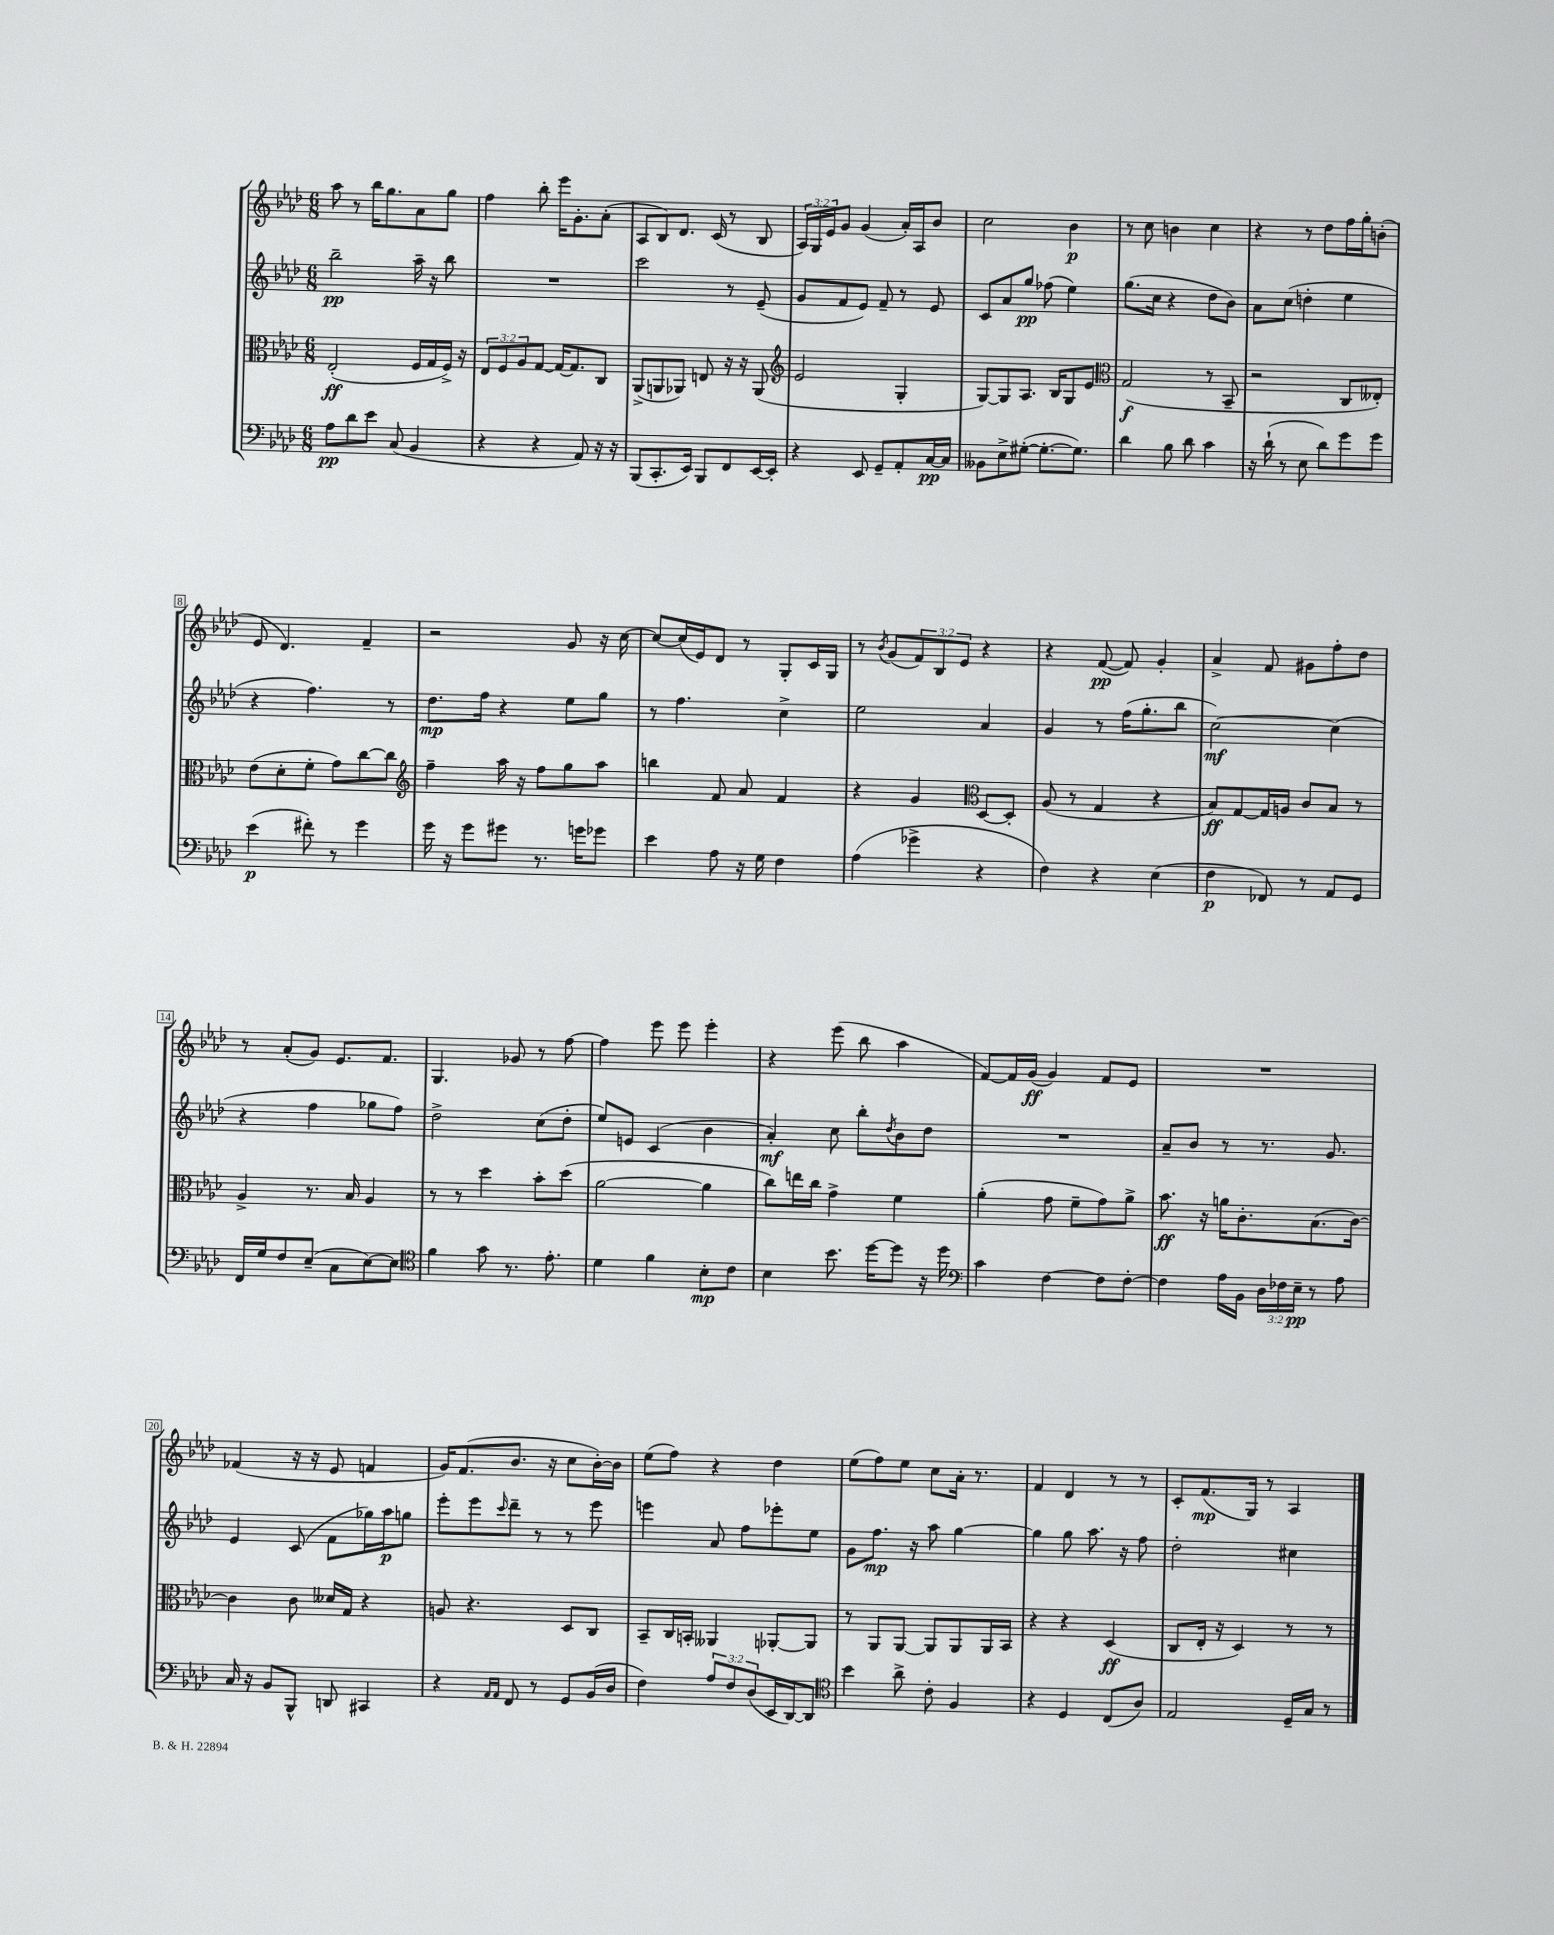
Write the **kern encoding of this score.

**kern	**dynam	**kern	**dynam	**kern	**dynam	**kern	**dynam
*part4	*part4	*part3	*part3	*part2	*part2	*part1	*part1
*staff4	*staff4	*staff3	*staff3	*staff2	*staff2	*staff1	*staff1
*clefF4	*	*clefC3	*	*clefG2	*	*clefG2	*
*k[b-e-a-d-]	*	*k[b-e-a-d-]	*	*k[b-e-a-d-]	*	*k[b-e-a-d-]	*
*M6/8	*	*M6/8	*	*M6/8	*	*M6/8	*
=1	=1	=1	=1	=1	=1	=1	=1
8A-\L	pp	(2E-'/	ff	2bb-~\	pp	8aa-\	.
8d-\	.	.	.	.	.	8r	.
8e-\J	.	.	.	.	.	16bb-\KL	.
.	.	.	.	.	.	8.gg\	.
(8C/	.	.	.	.	.	.	.
4BB-/	.	16F/LL	.	16aa-~\	.	8a-\	.
.	.	16G/	.	16r	.	.	.
.	.	16F^/JJ)	.	8bb-\	.	8gg\J	.
.	.	16r	.	.	.	.	.
=2	=2	=2	=2	=2	=2	=2	=2
4r	.	12E-/L	.	2.r	.	4ff\	.
.	.	12F/	.	.	.	.	.
.	.	12A-/	.	.	.	.	.
4r	.	[8G/J	.	.	.	8bb-'\	.
.	.	16G/KL_	.	.	.	16eee-\KL	.
.	.	8.G/]	.	.	.	8.g'\	.
8AA-/)	.	.	.	.	.	.	.
16r	.	8C/J	.	.	.	(8a-'\J	.
16r	.	.	.	.	.	.	.
=3	=3	=3	=3	=3	=3	=3	=3
(8BBB-/L	.	(8AA-^/L	.	2ccc\	.	8A-/L	.
8.CC'/	.	8AAn/	.	.	.	8B-/)	.
.	.	8AA-X/J)	.	.	.	8.d-/J	.
16EE-/Jk)	.	.	.	.	.	.	.
8BBB-/L	.	8En/	.	.	.	.	.
.	.	.	.	.	.	(16c/	.
8FF/	.	16r	.	8r	.	8r	.
.	.	16r	.	.	.	.	.
[16EE-/L	.	(8AA-/	.	(8e-~/	.	8B-/	.
16EE-'/JJ]	.	.	.	.	.	.	.
=4	=4	=4	=4	=4	=4	=4	=4
*	*	*clefG2	*	*	*	*	*
4r	.	2e-/	.	8g/L	.	24A-/LL)	.
.	.	.	.	.	.	24G/	.
.	.	.	.	.	.	24e-/J	.
.	.	.	.	8f/	.	8g/J	.
8EE-/	.	.	.	8e-/J)	.	(4g/	.
8GG~/L	.	.	.	8f~/	.	.	.
8AA-'/	.	4G'/	.	8r	.	16a-'/LL)	.
.	.	.	.	.	.	16A-/J	.
[16C/L	pp	.	.	8e-/	.	8b-/J	.
16C/JJ]	.	.	.	.	.	.	.
=5	=5	=5	=5	=5	=5	=5	=5
8BB--X\L	.	[8G/L)	.	8c/L	.	2cc\	.
8E-^\	.	8G/]	.	8a-/	.	.	.
([8G#X'\J	.	8.A-/J	.	8gg/J	pp	.	.
8.G#'\L_	.	.	.	(8ff-X\	.	.	.
.	.	16B-/KL	.	.	.	.	.
.	.	8G/	.	4ee-\)	.	4b-\	p
8.G#\J])	.	.	.	.	.	.	.
.	.	8e-/J	.	.	.	.	.
=6	=6	=6	=6	=6	=6	=6	=6
*	*	*clefC3	*	*	*	*	*
4d-\	.	(2G/	f	(8.gg\L	.	8r	.
.	.	.	.	.	.	8cc\	.
.	.	.	.	16cc\Jk	.	.	.
8B-\	.	.	.	4r	.	4bn\	.
8d-\	.	.	.	.	.	.	.
4c\	.	8r	.	8dd-\L	.	4cc\	.
.	.	8BB-~/	.	8b-\J)	.	.	.
=7	=7	=7	=7	=7	=7	=7	=7
16r	.	2r	.	8a-\L	.	4r	.
(16d-`\	.	.	.	.	.	.	.
8r	.	.	.	(8cc\J	.	.	.
8E-\	.	.	.	4ddn'\	.	8r	.
8d-\L)	.	.	.	.	.	8dd-\L	.
8g\	.	8C/L	.	4ee-\	.	16ff\L	.
.	.	.	.	.	.	16gg'\J	.
8g\J	.	8E--X'/J)	.	.	.	(8bn'\J	.
!!LO:LB:g=z
=8	=8	=8	=8	=8	=8	=8	=8
(4e-\	p	(8e-\L	.	4r	.	8e-/	.
.	.	8d-'\	.	.	.	4.d-/)	.
8f#X'\)	.	8f'\J	.	4.ff\)	.	.	.
8r	.	8g\L)	.	.	.	.	.
4g\	.	[8cc\	.	.	.	4f~/	.
.	.	8cc\J]	.	8r	.	.	.
=9	=9	=9	=9	=9	=9	=9	=9
*	*	*clefG2	*	*	*	*	*
16g\	.	4ff~\	.	8.dd-\L	mp	2r	.
16r	.	.	.	.	.	.	.
8g\L	.	.	.	.	.	.	.
.	.	.	.	16ff\Jk	.	.	.
8g#X\J	.	16aa-\	.	4r	.	.	.
.	.	16r	.	.	.	.	.
8.r	.	8ff\L	.	.	.	.	.
.	.	8gg\	.	8ee-\L	.	8g/	.
16gn\KL	.	.	.	.	.	.	.
8g-X\J	.	8aa-\J	.	8gg\J	.	16r	.
.	.	.	.	.	.	[16cc\	.
=10	=10	=10	=10	=10	=10	=10	=10
4e-\	.	4bbn\	.	8r	.	8cc/L_	.
.	.	.	.	4.ff\	.	(16cc/L]	.
.	.	.	.	.	.	16e-/J)	.
8A-\	.	8f/	.	.	.	8d-/J	.
16r	.	8a-/	.	.	.	8r	.
16G\	.	.	.	.	.	.	.
4F\	.	4f/	.	4cc^\	.	8G'/L	.
.	.	.	.	.	.	16c/L	.
.	.	.	.	.	.	16G/JJ	.
=11	=11	=11	=11	=11	=11	=11	=11
(4A-\	.	4r	.	2ee-\	.	8r	.
.	.	.	.	.	.	8qb-/	.
.	.	.	.	.	.	(8g/L	.
4g-X^\	.	4g/	.	.	.	12f/)	.
.	.	.	.	.	.	12B-/	.
.	.	.	.	.	.	12e-/J	.
*	*	*clefC3	*	*	*	*	*
4r	.	[8D-/L	.	4a-/	.	4r	.
.	.	8D-'/J]	.	.	.	.	.
=12	=12	=12	=12	=12	=12	=12	=12
4F\)	.	(8A-/	.	4g/	.	4r	.
.	.	8r	.	.	.	.	.
4r	.	4G/	.	8r	.	([8f/	pp
.	.	.	.	(16ff\KL	.	8f/])	.
.	.	.	.	8.gg'\	.	.	.
(4E-\	.	4r	.	.	.	4g'/	.
.	.	.	.	8bb-\J	.	.	.
=13	=13	=13	=13	=13	=13	=13	=13
4F\	p	8B-/L)	ff	[2cc\)	mf	4a-^/	.
.	.	[8G/	.	.	.	.	.
8FF-X/)	.	16G/L]	.	.	.	8f/	.
.	.	16An/JJ	.	.	.	.	.
8r	.	8c/L	.	.	.	8g#X\L	.
8AA-/L	.	8B-/J	.	(4cc\]	.	8ff'\	.
8GG/J	.	8r	.	.	.	8dd-\J	.
!!LO:LB:g=z
=14	=14	=14	=14	=14	=14	=14	=14
16FF/LL	.	4A-^/	.	4r	.	8r	.
16G/J	.	.	.	.	.	.	.
8F/	.	.	.	.	.	(8a-'/L	.
(8E-~/J	.	8.r	.	4ff\	.	8g/J)	.
8C\L	.	.	.	.	.	8.e-/L	.
.	.	16B-/	.	.	.	.	.
[8E-\)	.	4A-/	.	8gg-X\L	.	.	.
.	.	.	.	.	.	8.f/J	.
8E-\J]	.	.	.	8ff\J)	.	.	.
=15	=15	=15	=15	=15	=15	=15	=15
*clefC4	*	*	*	*	*	*	*
4f\	.	8r	.	2dd-^\	.	4.G/	.
.	.	8r	.	.	.	.	.
8g\	.	4dd-\	.	.	.	.	.
8.r	.	.	.	.	.	8g-X/	.
.	.	8b-'\L	.	(8cc\L	.	8r	.
8.e-'\	.	.	.	.	.	.	.
.	.	(8dd-\J	.	8dd-'\J	.	[8ff\	.
=16	=16	=16	=16	=16	=16	=16	=16
4d-\	.	[2a-\	.	8ee-/L)	.	4ff\]	.
.	.	.	.	8en/J	.	.	.
4f\	.	.	.	(4c/	.	8eee-\	.
.	.	.	.	.	.	8eee-\	.
8B-'\L	mp	4a-\]	.	4b-\	.	4eee-'\	.
8c\J	.	.	.	.	.	.	.
=17	=17	=17	=17	=17	=17	=17	=17
4B-\	.	8cc\L)	.	4a-'/)	mf	4r	.
.	.	16een\L	.	.	.	.	.
.	.	16cc\JJ	.	.	.	.	.
8.b-\	.	4g^\	.	8cc\	.	(8eee-\	.
.	.	.	.	8bb-'\L	.	8bb-\	.
[16dd-\KL	.	.	.	.	.	.	.
.	.	.	.	8qdd-/	.	.	.
8dd-\J]	.	4f\	.	8b-\	.	4aa-\	.
16r	.	.	.	8dd-\J	.	.	.
16dd-\	.	.	.	.	.	.	.
=18	=18	=18	=18	=18	=18	=18	=18
*clefF4	*	*	*	*	*	*	*
4c\	.	(4a-'\	.	2.r	.	[8f/L)	.
.	.	.	.	.	.	16f/L]	.
.	.	.	.	.	.	(16g/JJ	ff
[4F\	.	8g\	.	.	.	4g/)	.
.	.	8f~\L	.	.	.	.	.
8F\L]	.	8g\)	.	.	.	8f/L	.
[8F'\J	.	8a-^\J	.	.	.	8e-/J	.
=19	=19	=19	=19	=19	=19	=19	=19
4F\]	.	8.b-\	ff	8a-~/L	.	2.r	.
.	.	.	.	8b-/J	.	.	.
.	.	16r	.	.	.	.	.
16A-\LL	.	16an\KL	.	8r	.	.	.
16BB-\JJ	.	8.c'\	.	.	.	.	.
24D-\LL	.	.	.	8.r	.	.	.
24F-X\	.	.	.	.	.	.	.
24E-~\JJ	pp	.	.	.	.	.	.
8r	.	(8.B-\	.	.	.	.	.
.	.	.	.	8.g/	.	.	.
8A-\	.	.	.	.	.	.	.
.	.	[16c\Jk)	.	.	.	.	.
!!LO:LB:g=z
=20	=20	=20	=20	=20	=20	=20	=20
16C/	.	4c\]	.	4e-/	.	(4f-X/	.
16r	.	.	.	.	.	.	.
8BB-/L	.	.	.	.	.	.	.
8BBB-^^/J	.	8c\	.	(8c/	.	16r	.
.	.	.	.	.	.	16r	.
8DDn/	.	16d--X/LL	.	8f\L	.	8e-/	.
.	.	16G/JJ	.	.	.	.	.
4CC#X/	.	4r	.	16gg-X\L)	.	4fn/	.
.	.	.	.	16aa-\J	p	.	.
.	.	.	.	8ggn\J	.	.	.
=21	=21	=21	=21	=21	=21	=21	=21
4r	.	8An/	.	8eee-'\L	.	16g/KL)	.
.	.	.	.	.	.	(8.f/	.
.	.	4.r	.	8eee-\	.	.	.
16qqAA-/LL	.	.	.	.	.	.	.
16qqAA-/JJ	.	.	.	16qqccc/	.	.	.
8FF/	.	.	.	8ddd-~\J	.	8.b-/J	.
8r	.	.	.	8r	.	.	.
.	.	.	.	.	.	16r	.
8GG/L	.	8D-/L	.	8r	.	8cc\L	.
(16BB-/L	.	8C/J	.	8eee-\	.	[16b-'\L)	.
16D-/JJ	.	.	.	.	.	16b-\JJ]	.
=22	=22	=22	=22	=22	=22	=22	=22
4F\)	.	8BB-~/L	.	4eeen\	.	(8ee-\L	.
.	.	16C/L	.	.	.	8ff\J)	.
.	.	16BBn'/JJ	.	.	.	.	.
12A-/L	.	4AA--X/	.	8a-/	.	4r	.
12F/	.	.	.	.	.	.	.
.	.	.	.	8ff\L	.	.	.
(12D-/	.	.	.	.	.	.	.
16EE-/L	.	[8AA-X'/L	.	8eee-X'\	.	4dd-\	.
[16DD-/J)	.	.	.	.	.	.	.
8DD-/J]	.	8AA-/J]	.	8ee-\J	.	.	.
=23	=23	=23	=23	=23	=23	=23	=23
*clefC4	*	*	*	*	*	*	*
4b-\	.	8r	.	8g\L	.	(8ee-\L	.
.	.	8AA-/L	.	8.ff\J	mp	8ff\)	.
8a-^\	.	[8AA-/J	.	.	.	8ee-\J	.
.	.	.	.	16r	.	.	.
8c'\	.	8AA-/L]	.	8aa-\	.	8cc\L	.
4F/	.	8AA-/	.	[4gg\	.	16a-'\Jk	.
.	.	.	.	.	.	8.r	.
.	.	16AA-/L	.	.	.	.	.
.	.	16BB-/JJ	.	.	.	.	.
=24	=24	=24	=24	=24	=24	=24	=24
4r	.	4r	.	4gg\]	.	4f/	.
4D-/	.	4r	.	8gg\	.	4d-/	.
.	.	.	.	8.aa-\	.	.	.
(8C/L	.	(4D-/	ff	.	.	8r	.
.	.	.	.	16r	.	.	.
8A-/J)	.	.	.	8ff\	.	8r	.
=25	=25	=25	=25	=25	=25	=25	=25
2E-/	.	8C/L	.	2dd-'\	.	8c'/L	.
.	.	16E-'/Jk	.	.	.	(8.f/	mp
.	.	16r	.	.	.	.	.
.	.	4D-/)	.	.	.	.	.
.	.	.	.	.	.	16G/Jk)	.
.	.	.	.	.	.	8r	.
16D-~/LL	.	8r	.	4cc#X\	.	4A-/	.
16G/JJ	.	.	.	.	.	.	.
8r	.	8r	.	.	.	.	.
==	==	==	==	==	==	==	==
*-	*-	*-	*-	*-	*-	*-	*-
